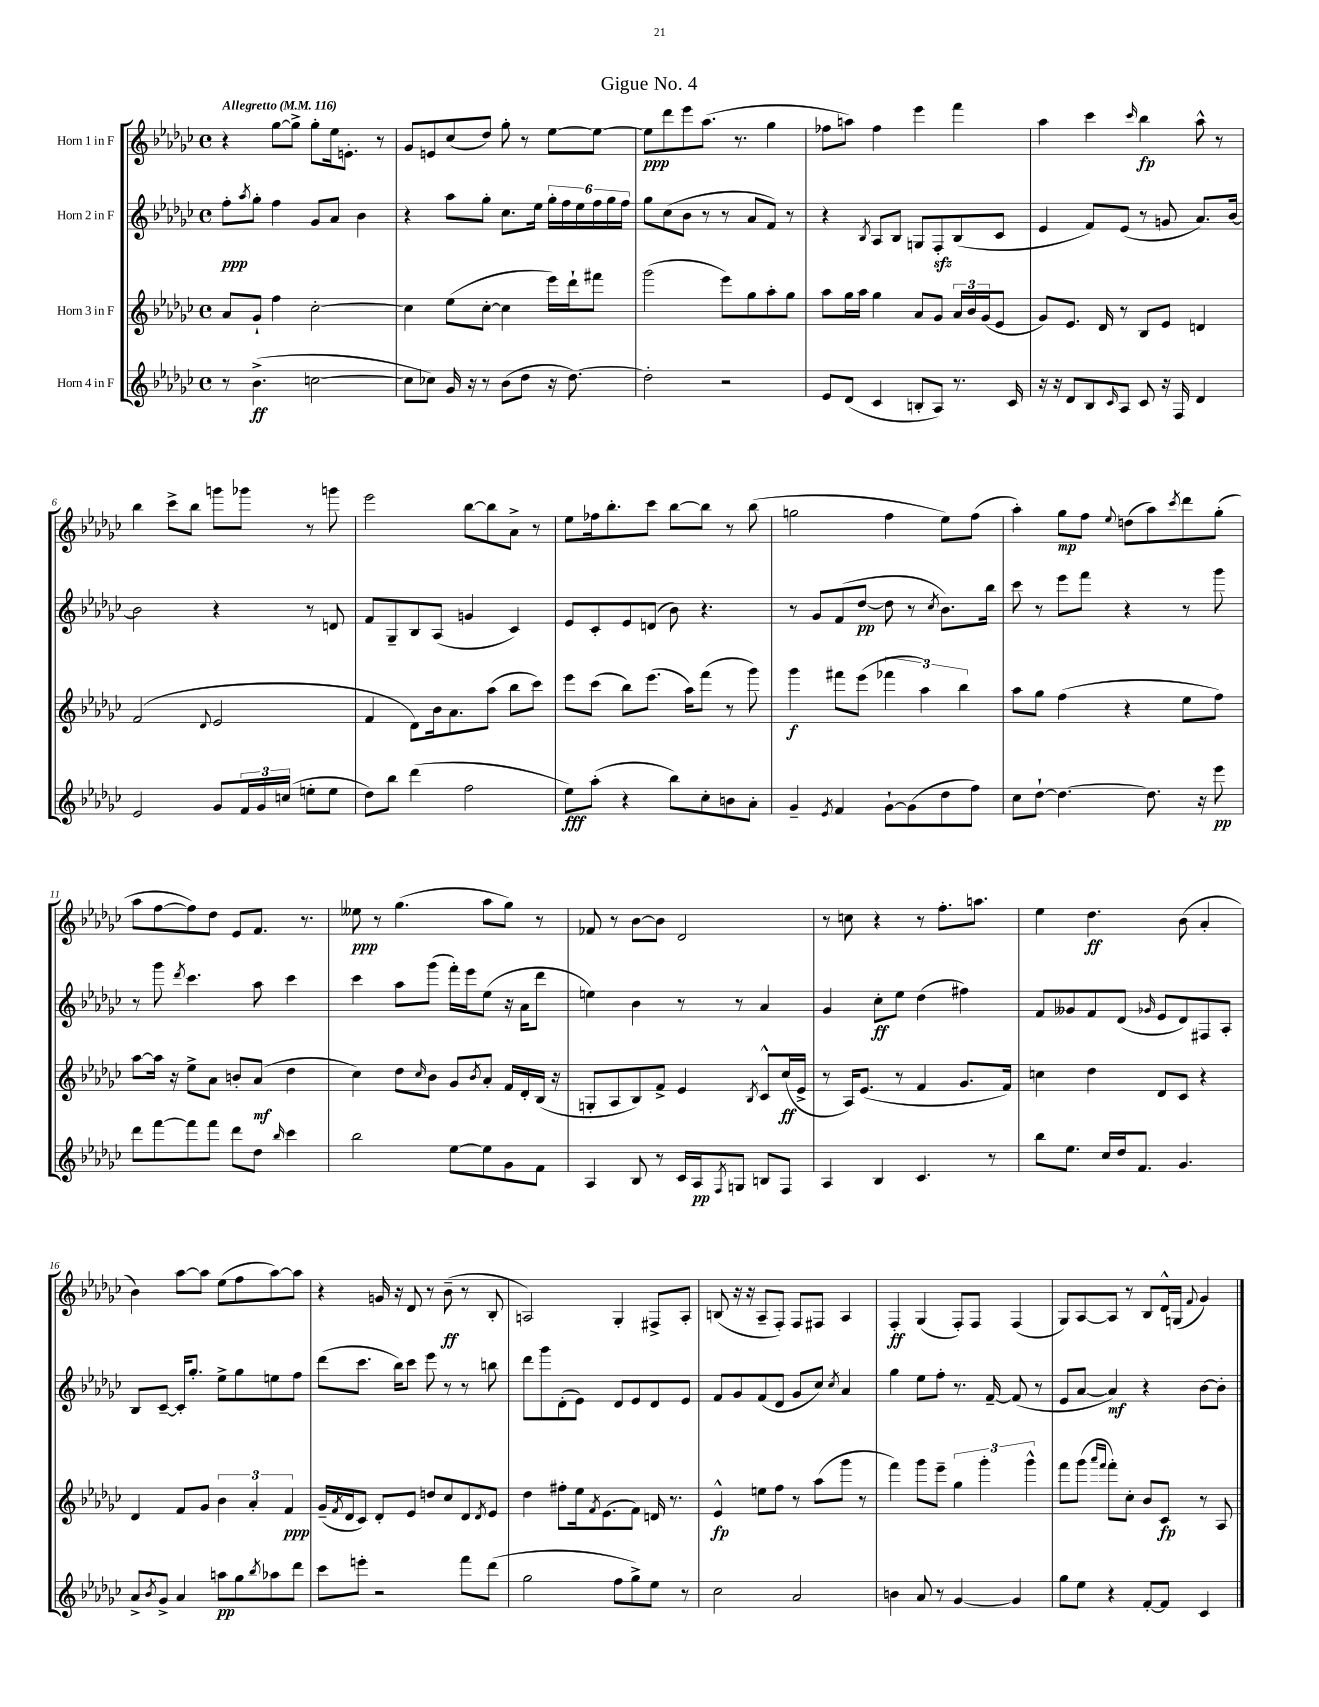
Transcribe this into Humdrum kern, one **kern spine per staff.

**kern	**kern	**kern	**kern
*staff4	*staff3	*staff2	*staff1
*clefG2	*clefG2	*clefG2	*clefG2
*k[b-e-a-d-g-c-]	*k[b-e-a-d-g-c-]	*k[b-e-a-d-g-c-]	*k[b-e-a-d-g-c-]
*M4/4	*M4/4	*M4/4	*M4/4
*met(c)	*met(c)	*met(c)	*met(c)
*MM116	*MM116	*MM116	*MM116
8r	8a-	8ff'	4r
.	.	8qaa-	.
(4.b-^	8g-`	8gg-'	.
.	4ff	4ff	[8gg-
.	.	.	8gg-^]
[2cc	[2cc-'	8g-	8gg-'
.	.	8a-	16ee-
.	.	.	8.e'
.	.	4b-	.
.	.	.	8r
=	=	=	=
8cc]	4cc-]	4r	8g-
8cc-)	.	.	8e
16g-	(8ee-	8aa-	(8cc-
16r	.	.	.
8r	[8cc-'	8gg-'	8dd-)
(8b-	4cc-]	8.cc-	8gg-'
8dd-	.	.	8r
.	.	16ee-	.
16r	16eee-)	24gg-'	[8ee-
.	.	24ff	.
[8.dd-)	16ddd-`	.	.
.	.	24ee-	.
.	8fff#	24ff	8ee-_
.	.	24gg-	.
.	.	24ff	.
=	=	=	=
2dd-']	(2ggg-	8gg-	8ee-]
.	.	(8cc-	8ddd-
.	.	8b-	8eee-
.	.	8r	(8.aa-
2r	8eee-)	8r	.
.	.	.	8.r
.	8gg-	8a-	.
.	8aa-'	8f)	4gg-
.	8gg-	8r	.
=	=	=	=
8e-	8aa-	4r	8ff-
(8d-	16gg-	.	8aa)
.	16aa-	.	.
.	.	8qB-	.
4c-	4gg-	8A-	4ff-
.	.	8B-	.
8B'	8a-	8G	4eee-
8A-)	8g-	8F'	.
8.r	24a-	(8B-	4fff
.	24b-	.	.
.	(24g-	.	.
.	8e-	8c-	.
16c-	.	.	.
=	=	=	=
16r	8g-)	4e-	4aa-
16r	.	.	.
8d-	8.e-	.	.
8B-	.	8f)	4ccc-
.	16d-	.	.
16qqc-	.	.	.
8A-	8r	(8e-	.
.	.	.	16qqccc-
8c-	8B-	8r	4bb-
16r	8e-	8g	.
16F	.	.	.
4d-	4d	8.a-)	8aa-^^
.	.	.	8r
.	.	[16b-	.
=	=	=	=
2e-	(2f	2b-]	4bb-
.	.	.	8ccc-^
.	.	.	8bb-
.	8qqd-	.	.
8g-	2e-	4r	8ggg
24f	.	.	8ggg-
24g-	.	.	.
(24cc	.	.	.
8ee'	.	8r	8r
8ee	.	8d	8ggg
=	=	=	=
8dd-)	4f	8f	2eee-
8bb-	.	8G-~	.
(4ddd-	8d-)	8B-	.
.	16b-	(8A-	.
.	8.a-	.	.
2ff	.	4g	[8bb-
.	(8aa-	.	8bb-]
.	8bb-	4c-)	8a-^
.	8ccc-)	.	8r
=	=	=	=
8ee-)	8eee-	8e-	8ee-
(8aa-'	(8ccc-	8c-'	16ff-
.	.	.	8.bb-'
4r	8bb-)	8e-	.
.	(8.eee-	(8d	8ccc-
8bb-)	.	8b-)	[8bb-
.	16aa-)	.	.
8cc-'	(8fff	4.r	8bb-]
8b	8r	.	8r
8a-'	8ggg-)	.	(8bb-
=	=	=	=
4g-~	4ggg-	8r	2gg
.	.	8g-	.
8qe-	.	.	.
4f	8fff#	(8f	.
.	(8eee-	[8dd-	.
[8g-`	6fff-	8dd-]	4ff
(8g-]	.	8r	.
.	6aa-)	.	.
.	.	8qcc-	.
8dd-	.	8.b-)	8ee-)
.	6bb-	.	.
8ff)	.	.	(8ff
.	.	16bb-	.
=	=	=	=
8cc-	8aa-	8ccc-	4aa-')
[8dd-`	8gg-	8r	.
4.dd-_	(4ff	8eee-	8gg-
.	.	8fff	8ff
.	.	.	8qqee-
.	4r	4r	(8dd
8.dd-]	.	.	8aa-)
.	.	.	8qccc-
.	8ee-	8r	8ddd-
16r	.	.	.
8eee-	8ff)	8ggg-	(8gg-'
=	=	=	=
8ddd-	[8aa-	8r	8aa-
[8fff	16aa-]	8ggg-	[8ff
.	16r	.	.
.	.	8qddd-	.
8fff]	8ee-^	4.ccc-	8ff])
8fff	8a-	.	8dd-
8ddd-	8b'	.	8e-
8dd-	(8a-	8aa-	8.f
16qqbb-	.	.	.
4ccc-	4dd-	4ccc-	.
.	.	.	8.r
=	=	=	=
2bb-	4cc-)	4ccc-	8ee--
.	.	.	8r
.	8dd-	8aa-	(4.gg-
.	16qqcc-	.	.
.	8b-	(8ggg-	.
[8ee-	8g-	16fff')	.
.	.	16eee-	.
.	8qb-	.	.
8ee-]	8a-'	(8ee-	8aa-
8g-	16f	16r	8gg-)
.	16d-'	16a-	.
8f	(16B-	8ddd-	8r
.	16r	.	.
=	=	=	=
4A-	8G'	4ee)	8f-
.	8A-	.	8r
8B-	8B-)	4b-	[8b-
8r	8f^	.	8b-]
16c-	4e-	8r	2d-
16A-	.	.	.
8qF	.	.	.
8G	.	8r	.
.	8qB-	.	.
8B	8c-^^	4a-	.
8F	(16cc-	.	.
.	16e-^	.	.
=	=	=	=
4A-	8r	4g-	8r
.	16A-)	.	8cc
.	(8.e-	.	.
4B-	.	8cc-'	4r
.	8r	8ee-	.
4.c-	4f	(4dd-	8r
.	.	.	8.ff'
.	8.g-	4ff#)	.
.	.	.	8.aa
8r	.	.	.
.	16f)	.	.
=	=	=	=
8bb-	4cc	8f	4ee-
8.ee-	.	8g--	.
.	4dd-	8f	4.dd-
16cc-	.	.	.
16dd-	.	(8d-	.
8.f	.	.	.
.	.	16qqg-	.
.	8d-	8e-	.
4.g-	8c-	8d-)	(8b-
.	4r	8F#	4a-'
.	.	8A-'	.
=	=	=	=
8a-^	4d-	8B-	4b-)
8qb-	.	.	.
8g-^	.	[8c-~	.
4a-	8f	16c-']	[8aa-
.	.	8.gg-'	.
.	8g-	.	8aa-]
8aa	6b-	8ee-^	(8ee-
8gg-	.	8gg-	8ff
.	6a-'	.	.
8qbb-	.	.	.
8aa-	.	8ee	[8aa-)
.	6f	.	.
8ddd-	.	8ff	8aa-]
=	=	=	=
8ccc-	(16g-~	(8ddd-	4r
.	8qf	.	.
.	16d-	.	.
8eee'	8c-)	8.ccc-	.
2r	8d-'	.	16g
.	.	16bb-)	16r
.	8e-	8ccc-	8d-
.	8dd	8eee-	8r
.	8cc-	8r	(8b-~
8fff	8d-	8r	8r
.	8qd-	.	.
(8ddd-	8e-	8bb	8B-'
=	=	=	=
2gg-	4dd-	8ddd-	2A)
.	.	8ggg-	.
.	8ff#'	(8d-'	.
.	16ee-	8e-)	.
.	8qf	.	.
.	(8.e-	.	.
8ff	.	8d-	4G-'
8gg-^)	8f)	8e-	.
8ee-	16d	8d-	8F#^
.	8.r	.	.
8r	.	8e-	8A'
=	=	=	=
2cc-	4e-^^	8f	(8B
.	.	8g-	16r
.	.	.	16r
.	8ee	(8f	8A-~
.	8ff	8d-	8F')
2a-	8r	8g-	8F
.	(8aa-	8cc-)	8F#
.	.	8qcc-	.
.	8ggg-	4a-	4A-
.	8r	.	.
=	=	=	=
4b	4fff)	4gg-	4F'
8a-	8ggg-	8ee-	(4G-
8r	8eee-~	8ff'	.
[4g-	6gg-	8.r	8F')
.	.	.	8F
.	6ggg-'	.	.
.	.	[16f~	.
4g-]	.	(8f]	(4F
.	6ggg-^^	.	.
.	.	8r	.
=	=	=	=
8gg-	8fff	8e-	8G-)
8ee-	(8ggg-	[8a-	[8A-
.	16qqaaa-	.	.
.	16qqfff	.	.
4r	8fff')	4a-])	8A-]
.	8cc-'	.	8r
[8f'	8b-	4r	8B-
8f]	8c-	.	16d-^^
.	.	.	(16G
.	.	.	8qqf
4c-	8r	[8b-	4g-)
.	8A-	8b-']	.
==	==	==	==
*-	*-	*-	*-
